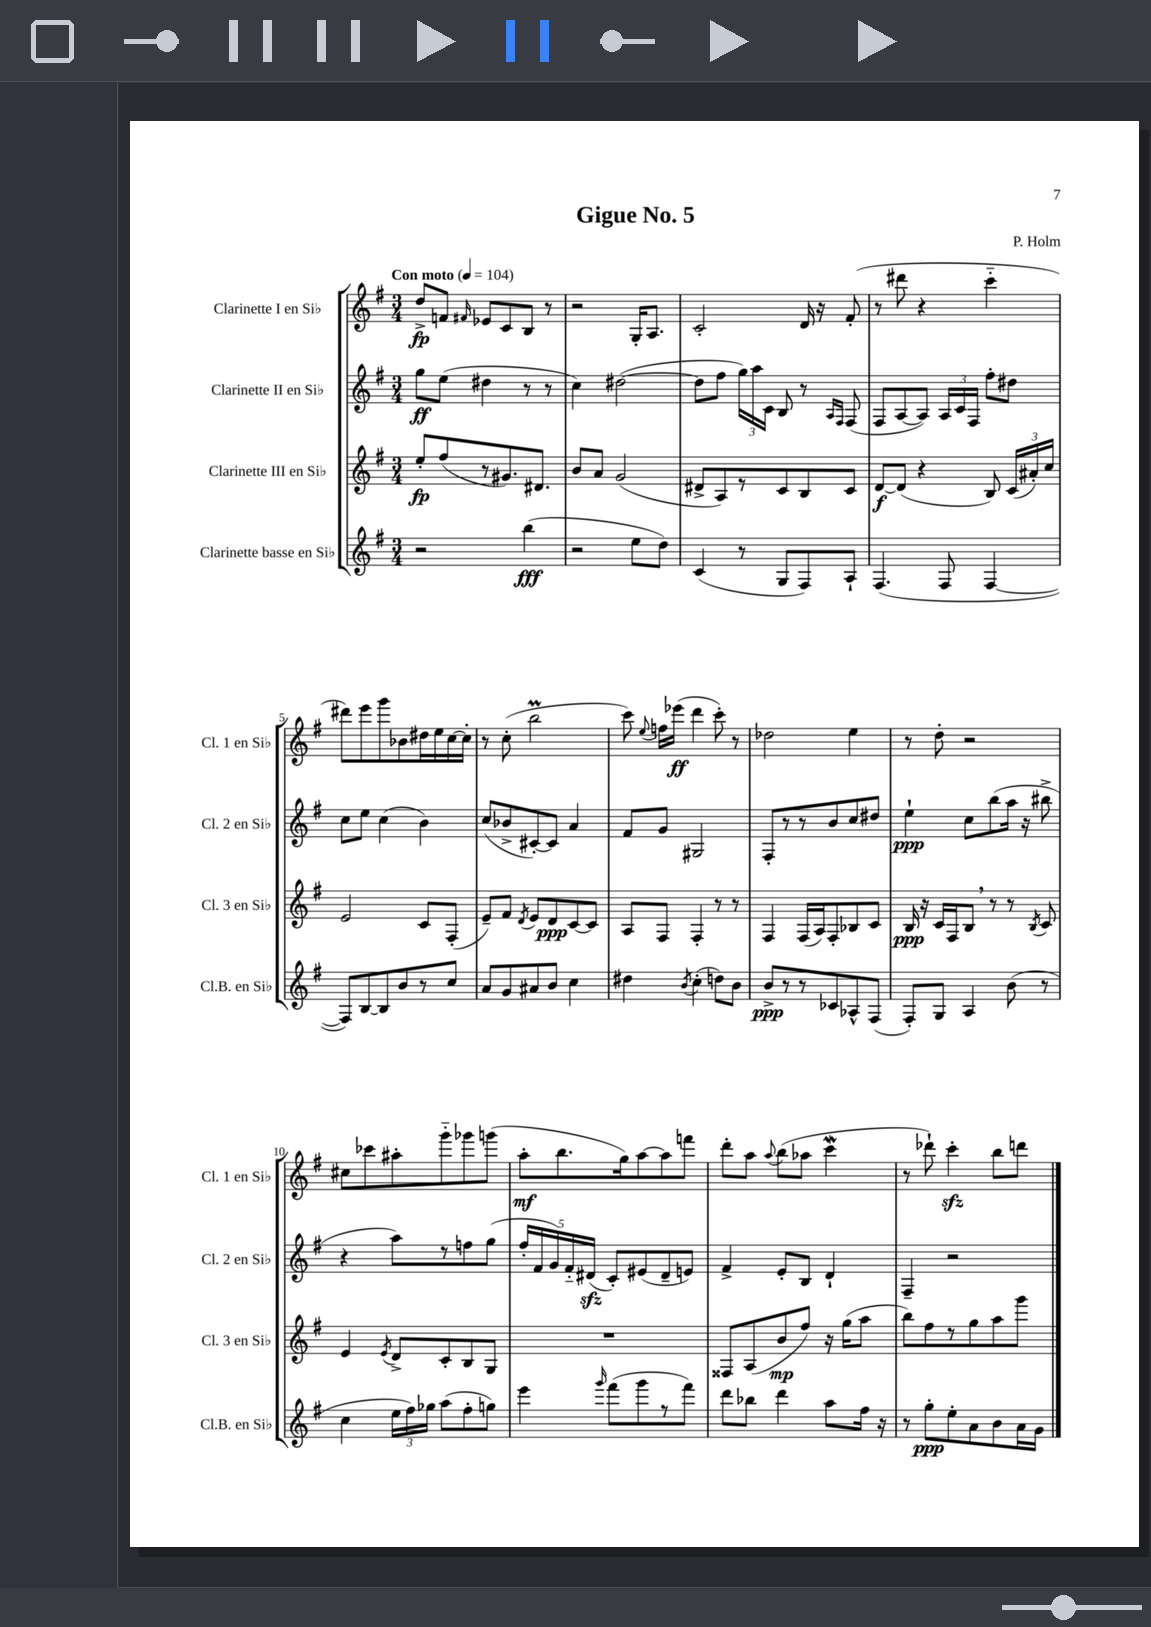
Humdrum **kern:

**kern	**kern	**kern	**kern
*staff4	*staff3	*staff2	*staff1
*clefG2	*clefG2	*clefG2	*clefG2
*k[f#]	*k[f#]	*k[f#]	*k[f#]
*M3/4	*M3/4	*M3/4	*M3/4
*MM104	*MM104	*MM104	*MM104
2r	8ee'	8gg	8dd^
.	(8ff#	(8ee	8f
.	.	.	16qqf#
.	8r	4dd#	8e-
.	8.g#)	.	8c
(4bb	.	8r	8B
.	8.d#	.	.
.	.	8r	8r
=	=	=	=
2r	8b	4cc)	2r
.	8a	.	.
.	(2g	([2dd#	.
8ee	.	.	16G'
.	.	.	8.A
8dd)	.	.	.
=	=	=	=
(4c	8d#^	8dd#]	2c'
.	8A)	8ff#	.
8r	8r	24gg)	.
.	.	24aa	.
.	.	24c	.
8G	8c	8B	.
8F#)	8B	8r	16d
.	.	.	16r
.	.	16qqA	.
.	.	16qqF#	.
8A`	8c	(8F#	(8f#'
=	=	=	=
(4.F#	[8d	8F#	8r
.	(8d]	[8A	8ddd#
.	4r	8A])	4r
8F#	.	24A	.
.	.	24c	.
.	.	24F#	.
[4F#	8B)	8ff#'	4ccc'~
.	(24c	8dd#	.
.	24a#')	.	.
.	24cc	.	.
=	=	=	=
8F#])	2e	8cc	8ddd#)
[8B	.	8ee	8eee
8B]	.	(4cc	8ggg
8b	.	.	8b-
8r	8c	4b)	16dd#
.	.	.	16ee
8cc	(8F#'	.	[16cc
.	.	.	16cc']
=	=	=	=
8a	8e~)	(8cc	8r
8g	8f#	8b-^	(8cc'
.	8qd	.	.
8a#	8e	[8c#')	2bb
8b	8d	8c#]	.
4cc	[8c	4a	.
.	8c]	.	.
=	=	=	=
4dd#	8A	8f#	8ccc)
.	.	.	8qqee
.	8F#	8g	16ff
.	.	.	(16eee-
8qb	.	.	.
(4cc'	4F#'	2G#	4ddd
8dd)	8r	.	8ccc')
8b	8r	.	8r
=	=	=	=
8b^	4F#	8F#'	2dd-
8r	.	8r	.
8r	(16F#	8r	.
.	16A)	.	.
8c-	8F#'	8b	.
8A-^^	8B-	8cc	4ee
(8F#	8c	8dd#	.
=	=	=	=
8F#')	16B	4ee`	8r
.	16r	.	.
8G	16c	.	8dd'
.	16F#	.	.
4A	8B	8cc	2r
.	8r	(8bb	.
(8b	8r	16aa	.
.	.	16r	.
.	8qB	.	.
8r	8c	8bb#^	.
=	=	=	=
4cc	4e	4r	8cc#
.	.	.	8ccc-
.	8qe	.	.
24ee	8d^	8aa)	8aa#'
24ff#)	.	.	.
24gg-	.	.	.
(8aa	8c'	8r	8ggg'~
8ff#'	8B	8ff	8ggg-
8gg)	8G	(8gg	(8ggg
=	=	=	=
4eee	2.r	20ff#'	8aa'
.	.	20f#	.
.	.	20g)	.
.	.	.	8.bb
.	.	20f#'~	.
.	.	(20d#	.
16qqggg	.	.	.
(8fff#	.	8c')	.
.	.	.	16gg)
8ggg	.	(8e#	[8aa
8r	.	8d#~	8aa]
8fff#)	.	8e)	8fff
=	=	=	=
8ddd	8F##	4f#^	8ddd'
8bb-	(8A	.	8aa
.	.	.	8qqaa
4ddd	8b	8e'	(8bb
.	8ff#)	8B	8aa-
8aa	16r	4d`	4ccc
.	(16gg	.	.
16ff#	8aa	.	.
16r	.	.	.
=	=	=	=
8r	8bb)	4F#~	8r
8gg'	8ff#	.	8ddd-`)
8ee'	8r	2r	4ccc'
8a	8gg	.	.
8b	8aa	.	8bb
16a	8ggg	.	8ddd
16g	.	.	.
==	==	==	==
*-	*-	*-	*-
